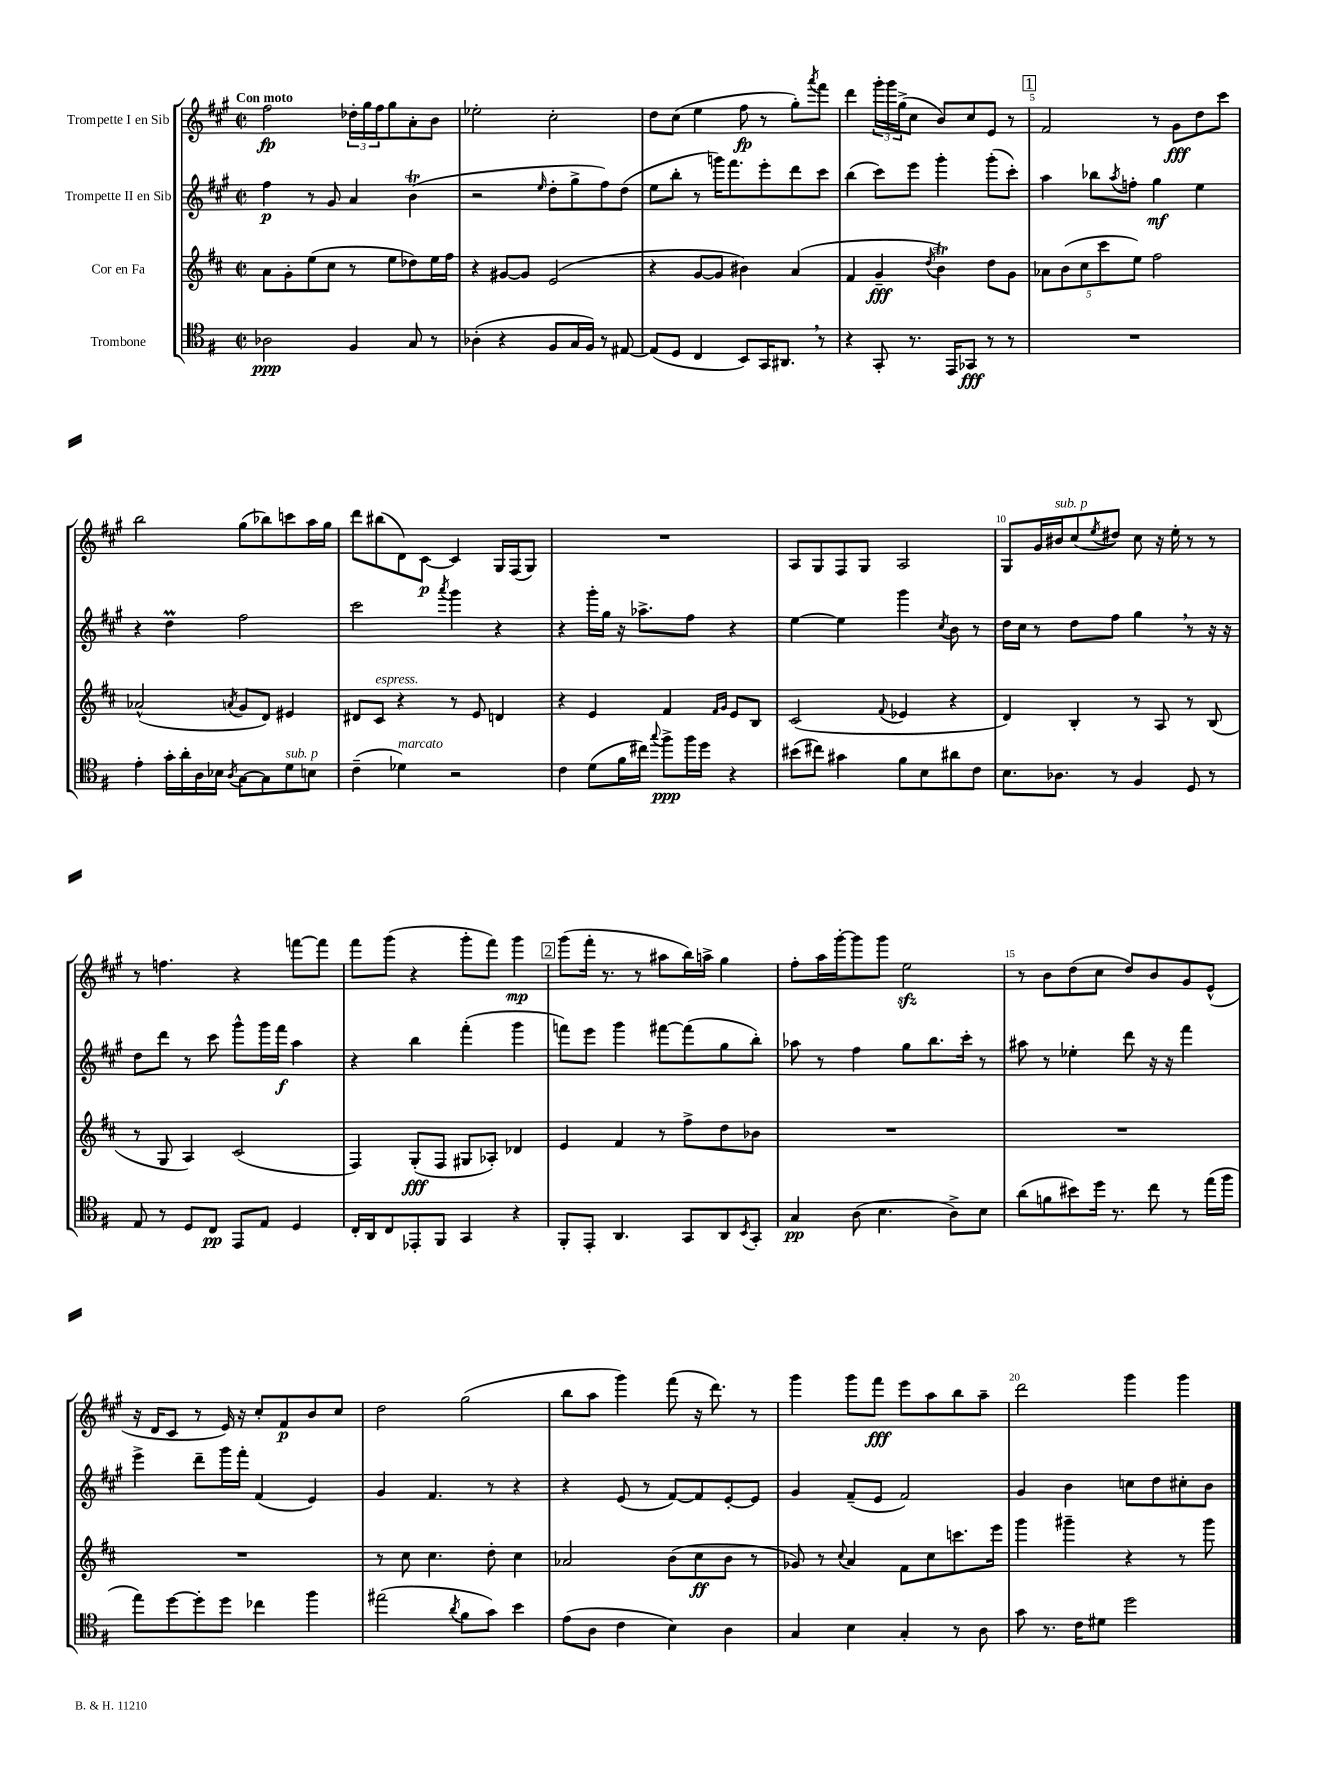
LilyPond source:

<<
\new StaffGroup <<
\new Staff = "s0" \with { instrumentName = "Trompette I en Sib" } {
    \clef treble \key a \major \defaultTimeSignature \time 2/2 \tempo "Con moto"
    fis''2\fp \tuplet 3/2 { des''16-. gis''16 fis''16 } gis''8 a'8-. b'8 |
    ees''2-. cis''2-. |
    d''8 cis''8( e''4 fis''8\fp r8 gis''8-.) \acciaccatura { a'''8 } fis'''8 |
    d'''4 \tuplet 3/2 { gis'''16-. gis'''16 gis''16->( } cis''8 b'8) cis''8 e'8 r8 |
    \mark \markup { \box "1" } fis'2 r8 gis'8\fff d''8 cis'''8 |
    b''2 gis''8( bes''8) c'''8 a''16 gis''16 |
    d'''8 bis''8( d'8) cis'8~\p cis'4 gis16 fis16( gis8) |
    R1 |
    a8 gis8 fis8 gis8 a2 |
    gis8 gis'16 bis'16^\markup { \italic "sub. p" } cis''8( \acciaccatura { e''8 } dis''8) cis''8 r16 e''16-. r8 r8 |
    r8 f''4. r4 f'''8~ f'''8 |
    fis'''8 gis'''8( r4 gis'''8-. fis'''8) gis'''4\mp |
    \mark \markup { \box "2" } gis'''8( fis'''16-. r8. r8 ais''8 b''16) a''16-> gis''4 |
    fis''8-. a''16 gis'''16~-. gis'''8 gis'''8 e''2\sfz |
    r8 b'8 d''8( cis''8 d''8) b'8 gis'8 e'8-^( |
    r16 d'16 cis'8 r8 e'16) r16 cis''8-. fis'8\p b'8 cis''8 |
    d''2 gis''2( |
    b''8 a''8 gis'''4) fis'''8( r16 d'''8.) r8 |
    gis'''4 gis'''8 fis'''8\fff e'''8 a''8 b''8 a''8-- |
    d'''2 gis'''4 gis'''4 \bar "|." |
}
\new Staff = "s1" \with { instrumentName = "Trompette II en Sib" } {
    \clef treble \key a \major \defaultTimeSignature \time 2/2
    fis''4\p r8 gis'8 a'4 b'4\trill( |
    r2 \grace { e''16 } d''8-. gis''8-> fis''8) d''8( |
    e''8 b''8-. r8 g'''16) fis'''8. e'''8-. d'''8 cis'''8 |
    b''4( cis'''8) e'''8 gis'''4-. gis'''8-.( cis'''8-.) |
    \mark \markup { \box "1" } a''4 bes''8 \acciaccatura { a''8 } f''8-. gis''4\mf e''4 |
    r4 d''4\prall fis''2 |
    cis'''2 \acciaccatura { a'''8 } gis'''4 r4 |
    r4 gis'''16-. gis''16 r16 aes''8.-> fis''8 r4 |
    e''4~ e''4 gis'''4 \acciaccatura { cis''8 } b'8 r8 |
    d''16 cis''16 r8 d''8 fis''8 gis''4 \breathe r8 r16 r16 |
    d''8 d'''8 r8 cis'''8 gis'''8-^ gis'''16 fis'''16\f a''4 |
    r4 b''4 fis'''4-.( gis'''4 |
    \mark \markup { \box "2" } f'''8) e'''8 gis'''4 fis'''8~ fis'''8( gis''8 b''8-.) |
    aes''8 r8 fis''4 gis''8 b''8. cis'''16-. r8 |
    ais''8 r8 ees''4-. d'''8 r16 r16 fis'''4 |
    e'''4-> d'''8-- gis'''16 fis'''16-. fis'4( e'4) |
    gis'4 fis'4. r8 r4 |
    r4 e'8( r8 fis'8~) fis'8 e'8~-. e'8 |
    gis'4 fis'8--( e'8 fis'2) |
    gis'4 b'4 c''8 d''8 cis''8-. b'8 \bar "|." |
}
\new Staff = "s2" \with { instrumentName = "Cor en Fa" } {
    \clef treble \key d \major \defaultTimeSignature \time 2/2
    a'8 g'8-. e''8( cis''8 r8 e''8 des''8) e''16 fis''16 |
    r4 gis'8~ gis'8 e'2( |
    r4 g'8~ g'8 bis'4) a'4( |
    fis'4 g'4--\fff \acciaccatura { d''8 } b'4\trill) d''8 g'8 |
    \mark \markup { \box "1" } \tuplet 5/4 { aes'8 b'8( cis''8 cis'''8 e''8) } fis''2 |
    aes'2-^( \acciaccatura { a'8 } g'8 d'8) eis'4 |
    dis'8 cis'8^\markup { \italic "espress." } r4 r8 e'8 d'4 |
    r4 e'4 fis'4 \grace { fis'16 g'16 } e'8 b8 |
    cis'2( \appoggiatura { fis'8 } ees'4 r4 |
    d'4) b4-. r8 a8 r8 b8( |
    r8 g8 a4) cis'2( |
    fis4) g8-.\fff( fis8 gis8 aes8-.) des'4 |
    \mark \markup { \box "2" } e'4 fis'4 r8 fis''8-> d''8 bes'8 |
    R1 |
    R1 |
    R1 |
    r8 cis''8 cis''4. d''8-. cis''4 |
    aes'2 b'8( cis''8\ff b'8 r8 |
    ges'8) r8 \appoggiatura { cis''8 } a'4 fis'8 cis''8 c'''8. e'''16 |
    g'''4 gis'''4-- r4 r8 gis'''8 \bar "|." |
}
\new Staff = "s3" \with { instrumentName = "Trombone" } {
    \clef tenor \key g \major \defaultTimeSignature \time 2/2
    aes2\ppp fis4 g8 r8 |
    aes4-.( r4 fis8 g16 fis16) r8 eis8~ |
    eis8( d8 c4 b,8) g,16 ais,8. \breathe r8 |
    r4 g,8-. r8. e,16 ges,8\fff r8 r8 |
    \mark \markup { \box "1" } R1 |
    e'4-. g'16-. a'16-. a16 bes16 \acciaccatura { a8 } g8~ g8 d'8^\markup { \italic "sub. p" } b8 |
    c'4--( des'4^\markup { \italic "marcato" }) r2 |
    c'4 d'8( fis'16 cis''16) \appoggiatura { g''8 } fis''8->\ppp fis''16 d''16 r4 |
    bis'8( cis''8) gis'4 fis'8 b8 ais'8 c'8 |
    b8. aes8. r8 fis4 d8 r8 |
    e8 r8 d8 c8\pp e,8 e8 d4 |
    c16-. a,16 c8 ees,8-. fis,8 g,4 r4 |
    \mark \markup { \box "2" } fis,8-. e,8-. a,4. g,8 a,8 \acciaccatura { b,8 } g,8-. |
    g4\pp a8( b4. a8->) b8 |
    a'8( f'8 bis'8) d''16 r8. c''8 r8 e''16( fis''16 |
    e''8) d''8~ d''8-. d''8 ces''4 fis''4 |
    eis''2( \acciaccatura { a'8 } fis'8 g'8) b'4 |
    e'8( a8 c'4 b4) a4 |
    g4 b4 g4-. r8 a8 |
    g'8 r8. c'16 dis'8 d''2 \bar "|." |
}
>>
>>
\layout { \context { \Score \override BarNumber.break-visibility = ##(#f #t #t) barNumberVisibility = #(every-nth-bar-number-visible 5) } }
